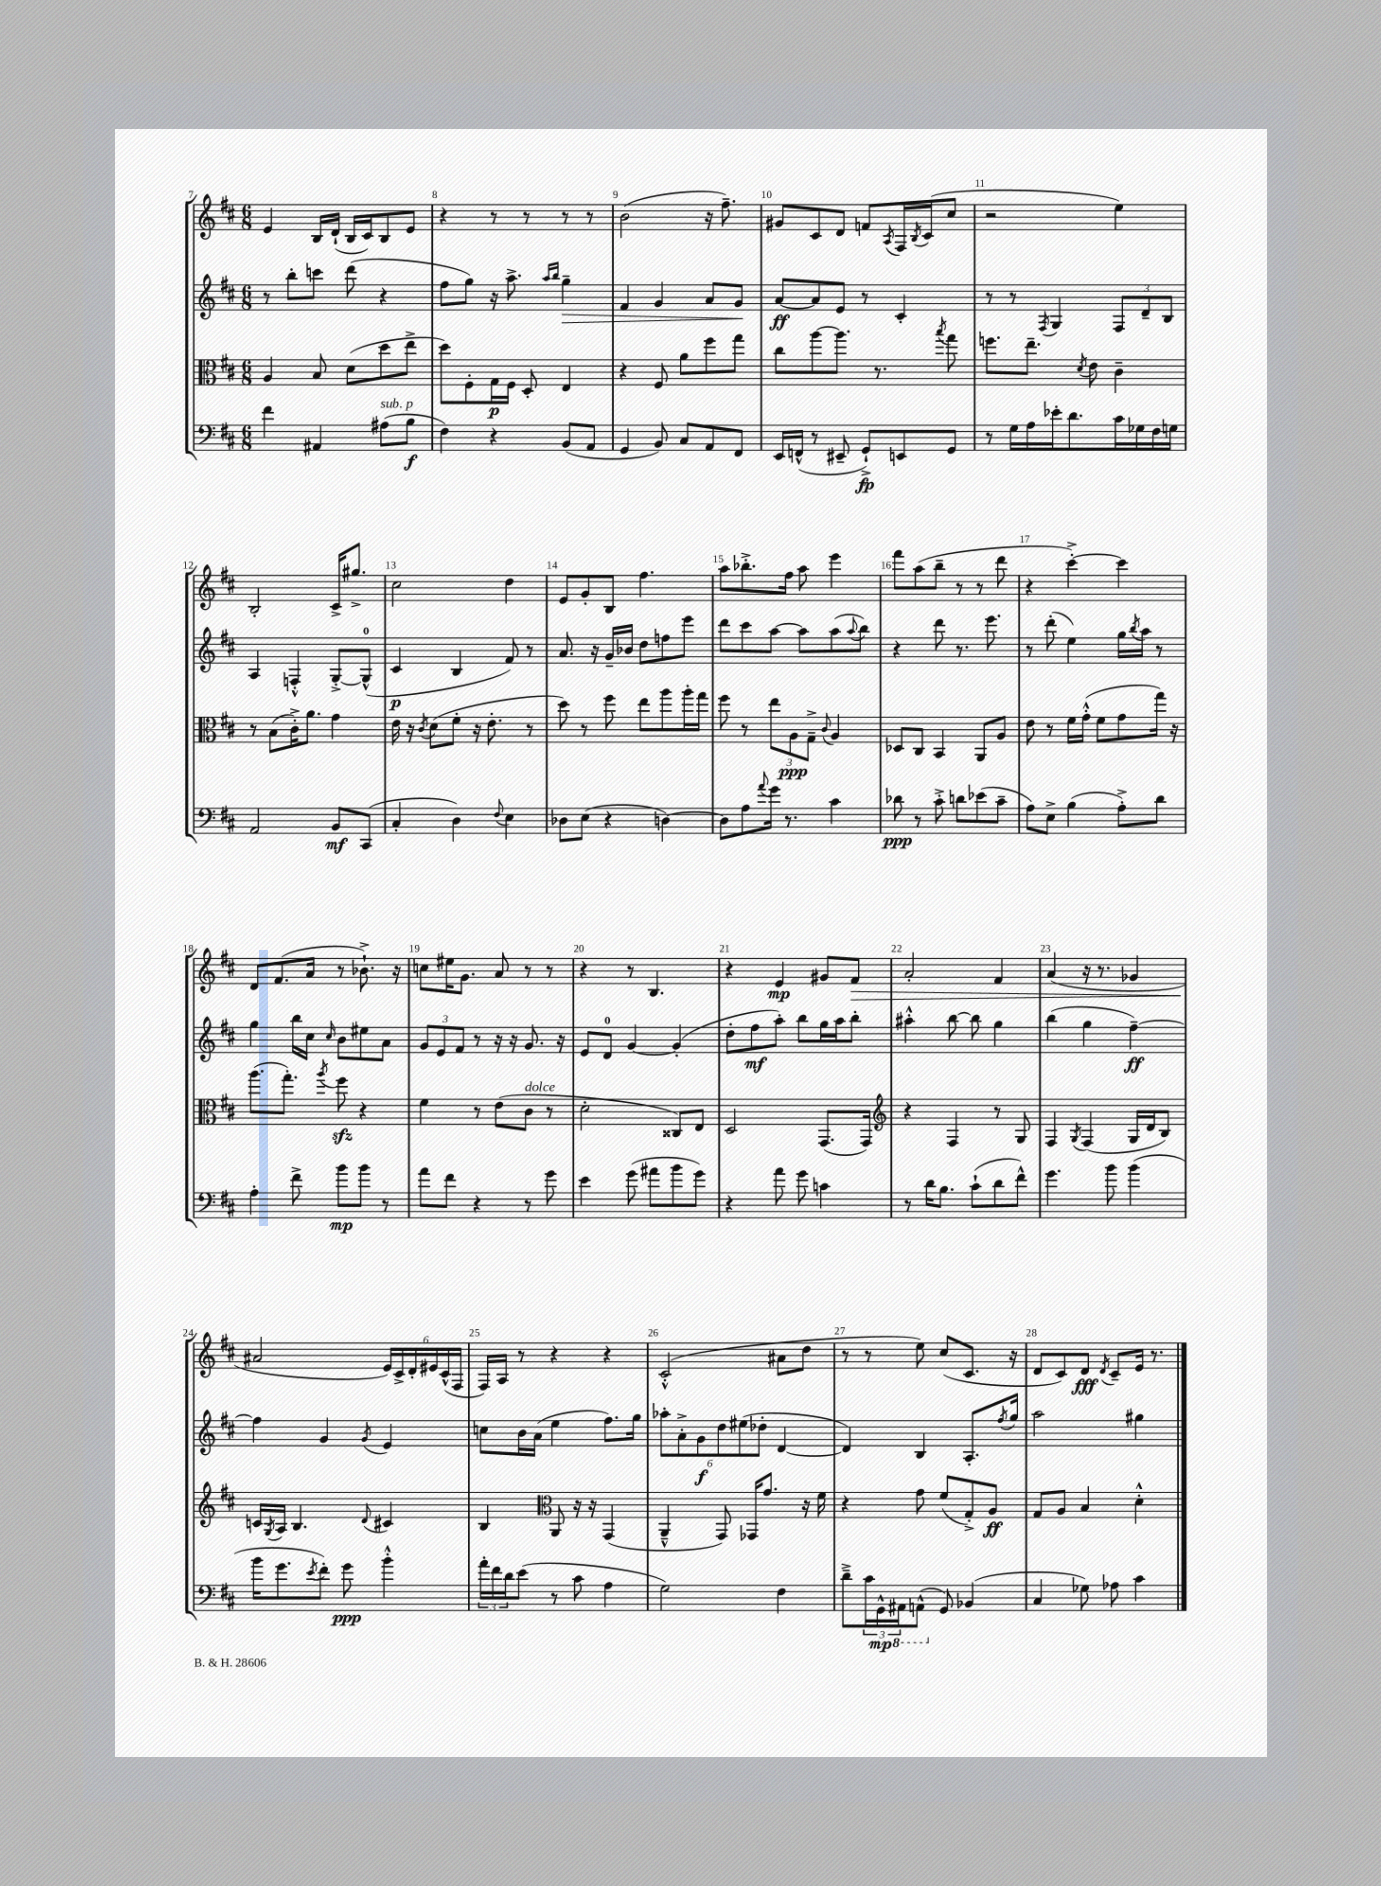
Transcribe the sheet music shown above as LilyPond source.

<<
\new StaffGroup <<
\new Staff = "s0" {
    \clef treble \key d \major \numericTimeSignature \time 6/8
    e'4 b16 d'16-!( b16 cis'16) b8 e'8 |
    r4 r8 r8 r8 r8 |
    b'2( r16 fis''8.--) |
    gis'8 cis'8 d'8 f'8 \acciaccatura { a8 } fis16 \acciaccatura { b8 } cis'16( cis''8 |
    r2 e''4) |
    b2-. cis'16-> gis''8.-> |
    cis''2 d''4 |
    e'8 g'8-. b8 fis''4. |
    a''8 bes''8.-.-> fis''16 a''8 e'''4 |
    fis'''8 a''8( b''8-- r8 r8 d'''8 |
    r4 cis'''4~-.->) cis'''4 |
    d'8 fis'8.( a'16 r8 bes'8.-!->) r16 |
    c''8 eis''16 g'8. a'8 r8 r8 |
    r4 r8 b4. |
    r4 e'4\mp gis'8 fis'8\> |
    a'2-. fis'4 |
    a'4( r16 r8. ges'4 |
    ais'2\! \tuplet 6/4 { e'16) cis'16-> d'16-. eis'16 cis'16-^( fis16 } |
    fis16) a16 r8 r4 r4 |
    cis'2-.-^( ais'8 d''8 |
    r8 r8 e''8) cis''8( cis'8. r16 |
    d'8 cis'8) d'8\fff \acciaccatura { d'8 } cis'8-- e'16 r8. \bar "|." |
}
\new Staff = "s1" {
    \clef treble \key d \major \numericTimeSignature \time 6/8
    r8 b''8-. c'''8 d'''8( r4 |
    fis''8 g''8) r16 a''8.-> \grace { a''16 b''16 } g''4--\> |
    fis'4 g'4 a'8 g'8\! |
    a'8~\ff a'8 e'8 r8 cis'4-. |
    r8 r8 \acciaccatura { fis8 } g4 \tuplet 3/2 { fis8 d'8-- b8 } |
    a4 f4-.-^ g8~-.-> g8-0-^( |
    cis'4\p b4 fis'8) r8 |
    a'8. r16 g'16-- bes'16 d''8 f''8 e'''8 |
    d'''8 cis'''8 a''8~ a''8 a''8( \appoggiatura { a''8 } b''8) |
    r4 d'''8 r8. e'''8. |
    r8 d'''8-.( e''4) g''16 \acciaccatura { b''8 } a''16 r8 |
    g''4 b''16 cis''16 \grace { cis''16 } b'8 eis''8 a'8 |
    \tuplet 3/2 { g'8 e'8 fis'8 } r8 r16 r16 g'8. r16 |
    e'8 d'8-0 g'4~ g'4-.( |
    d''8-. fis''8\mf a''8-.) b''8 g''16 a''16 b''8-. |
    ais''4-.-^ b''8~ b''8 g''4 |
    b''4( g''4 fis''4~--\ff) |
    fis''4 g'4 \acciaccatura { g'8 } e'4 |
    c''8 b'16 a'16( e''4 fis''8.) g''16 |
    \tuplet 6/4 { aes''8-. a'8-.-> g'8\f d''8 eis''8( des''8-. } d'4~ |
    d'4) b4 a8.-. \acciaccatura { fis''8 } g''16 |
    a''2 gis''4 \bar "|." |
}
\new Staff = "s2" {
    \clef alto \key d \major \numericTimeSignature \time 6/8
    a4 b8 d'8( d''8 e''8-> |
    d''8) fis8-. g16\p fis16 d8-. e4 |
    r4 fis8 a'8 fis''8 g''8 |
    cis''8 a''8~ a''8. r8. \acciaccatura { b''8 } g''8 |
    f''8. e''8.-- \acciaccatura { d'8 } e'8 cis'4-- |
    r8 b8( cis'16-.->) a'8. g'4 |
    e'16 r16 \acciaccatura { cis'8 } d'8( fis'8-. r16 e'8.-. r8 |
    d''8) r8 fis''8 e''8 a''8 a''16-. g''16 |
    fis''8 r8 \tuplet 3/2 { e''8 a8\ppp g8---> } \appoggiatura { cis'8 } a4 |
    des8 cis8 b,4 a,8 a8 |
    e'8 r8 fis'16 g'16-.-^( fis'8 g'8 g''16) r16 |
    a''8.( g''8.-.) \acciaccatura { a''8 } fis''8\sfz r4 |
    fis'4 r8 e'8( cis'8^\markup { \italic "dolce" } r8 |
    d'2-. cisis8) e8 |
    d2 g,8.( g,16) |
    \clef treble r4 fis4 r8 g8 |
    fis4 \acciaccatura { g8 } fis4( g16 d'16 b8) |
    c'16 \acciaccatura { g8 } a16 b4. \appoggiatura { d'8 } cis'4 |
    b4 \clef alto a,8 r16 r16 g,4( |
    a,4---^ g,8) ges,16 g'8. r16 fis'16 |
    r4 g'8 fis'8( g8-.->) a8\ff |
    g8 a8 b4 d'4-.-^ \bar "|." |
}
\new Staff = "s3" {
    \clef bass \key d \major \numericTimeSignature \time 6/8
    fis'4 ais,4 ais8^\markup { \italic "sub. p" }( b8\f |
    fis4) r4 b,8( a,8 |
    g,4 b,8) cis8 a,8 fis,8 |
    e,16 f,16-^( r8 eis,8-- g,8-!->\fp) e,8 g,8 |
    r8 g16 a16 ees'16-. d'8. cis'16 ges16 fis16 g16 |
    a,2 b,8\mf cis,8( |
    cis4-. d4) \appoggiatura { fis8 } e4 |
    des8 e8( r4 d4~) |
    d8 a8 \appoggiatura { a'8 } g'16 r8. cis'4 |
    des'8\ppp r8 cis'8-.-> d'8 ees'8( cis'8-- |
    a8) e8-> b4( a8-.->) d'8 |
    a4-. fis'8-> b'8\mp b'8 r8 |
    a'8 fis'8 r4 r8 g'8 |
    e'4 g'8( ais'8 b'8 g'8) |
    r4 a'8 g'8 c'4 |
    r8 d'16 b8. cis'8-!( d'8 fis'8-^) |
    g'4. b'8 b'4( |
    b'16 g'8. \acciaccatura { e'8 } fis'8-.) g'8\ppp b'4-.-^ |
    \tuplet 3/2 { a'16-. fis'16 d'16 } e'8( r8 cis'8 a4 |
    g2) fis4 |
    d'8---> \tuplet 3/2 { cis'16 g,16-^\mp \ottava #-1 ais,,16 } a,,8-^( \ottava #0 g,8) bes,4( |
    cis4 ges8) aes8 cis'4 \bar "|." |
}
>>
>>
\layout { \context { \Score currentBarNumber = #7 \override BarNumber.break-visibility = ##(#f #t #t) barNumberVisibility = #all-bar-numbers-visible } }
